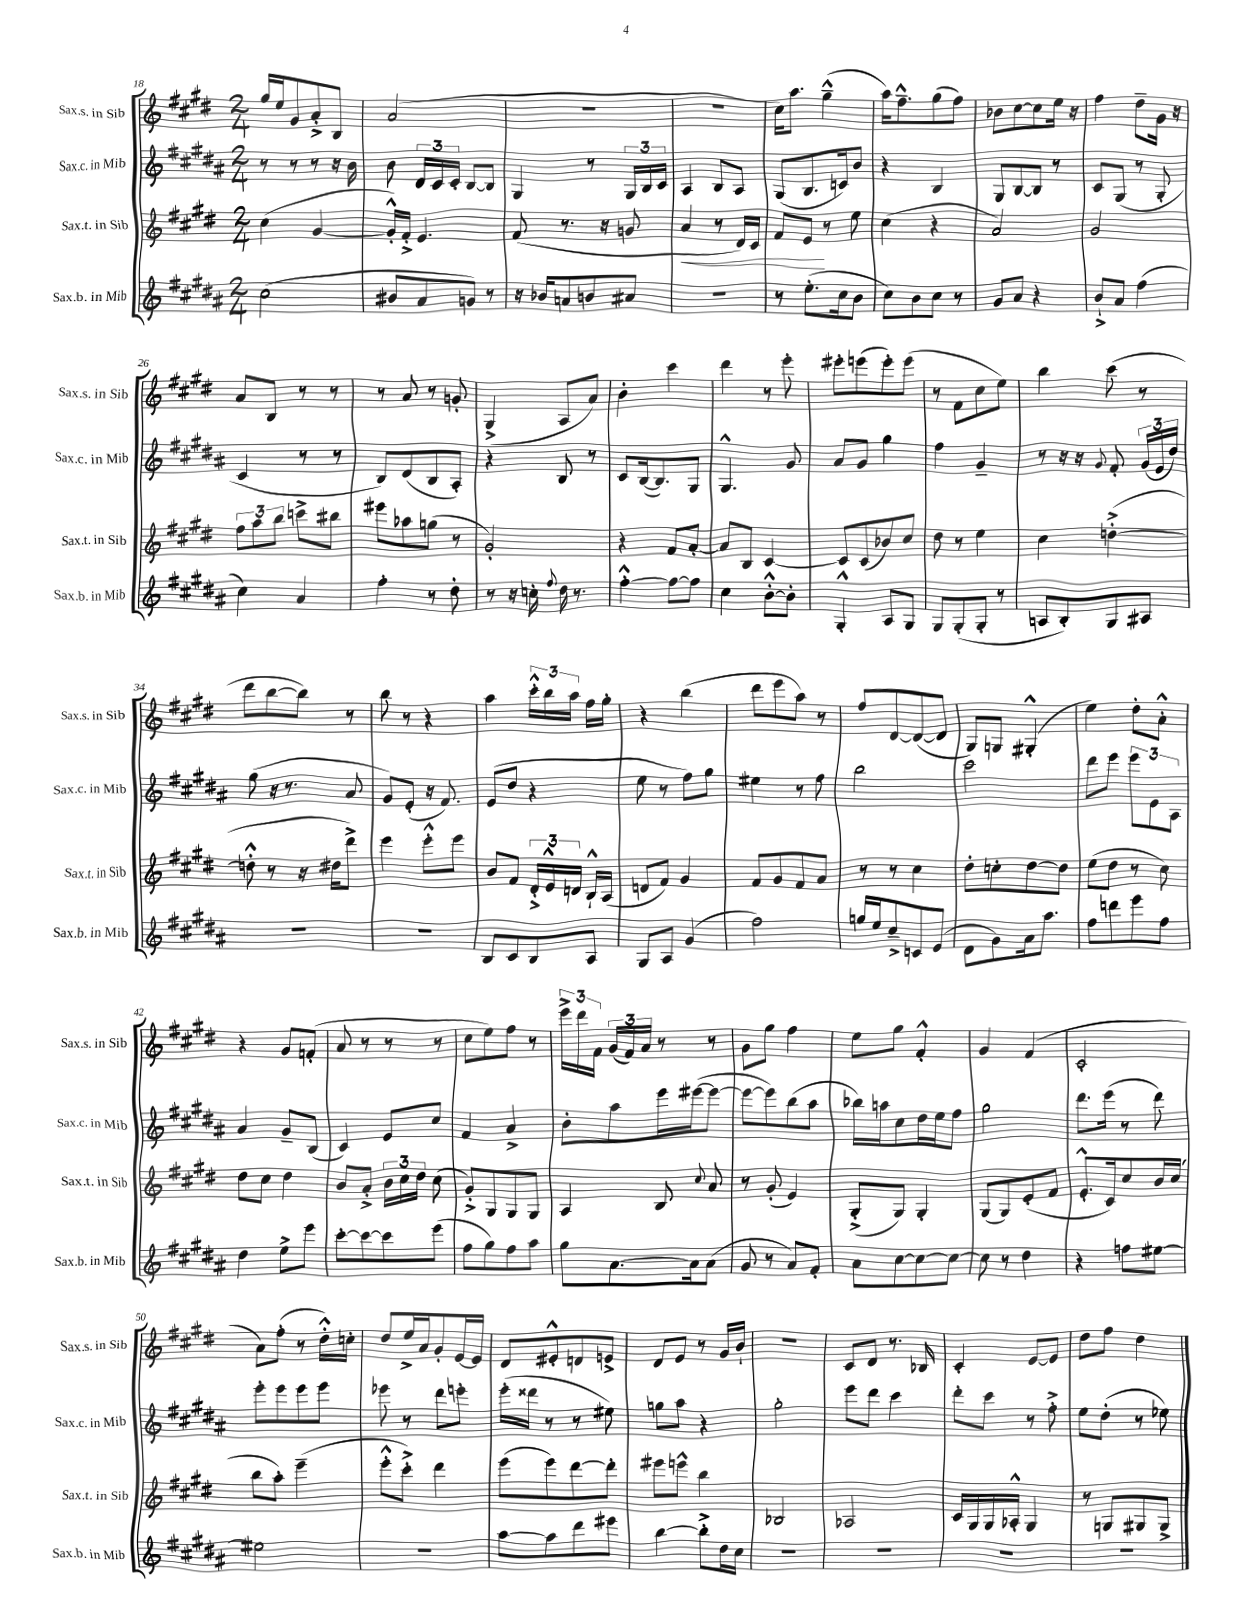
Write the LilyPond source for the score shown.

<<
\new StaffGroup <<
\new Staff = "s0" \with { instrumentName = "Sax.s. in Sib" shortInstrumentName = "Sax.s. in Sib" } {
    \clef treble \key e \major \numericTimeSignature \time 2/4
    \autoBeamOff gis''16[ e''16 gis'8 a'8-.-> b8] |
    a'2( |
    r2 |
    R2 |
    cis''16[) a''8.] gis''4---^( |
    a''16[) fis''8.---^ gis''8( fis''8]) |
    bes'8[ cis''8~ cis''8 e''16] r16 |
    fis''4 dis''8[-- gis'16] r16 |
    a'8[ b8] r8 r8 |
    r8 a'8 r8 g'8-. |
    gis4->( a8[ a'8]) |
    b'4-. cis'''4 |
    dis'''4 r8 e'''8-. |
    eis'''8[-. e'''8( e'''8-.) e'''8]( |
    r8 fis'8[ cis''8 e''8]) |
    b''4 cis'''8( r8 |
    dis'''8[ b''8~ b''8]) r8 |
    b''8 r8 r4 |
    a''4 \tuplet 3/2 { cis'''16[-.-^ b''16 a''16] } fis''16[ gis''16]-. |
    r4 b''4( |
    dis'''8[ e'''8 a''8]) r8 |
    fis''8[ dis'8~ dis'8~( dis'8] |
    gis8[) g8] gis4-.-^( |
    e''4) dis''8[-. a'8]-.-^ |
    r4 gis'8[ f'8]-.( |
    a'8 r8 r8 r8 |
    cis''8[ e''8) fis''8] r8 |
    \tuplet 3/2 { e'''16[-> dis'''16 fis'16] } \tuplet 3/2 { gis'16[( fis'16) a'16] } r8 r8 |
    gis'8[ gis''8] fis''4 |
    e''8[ gis''8] fis'4-.-^ |
    gis'4 fis'4( |
    cis'2-. |
    a'8[) fis''8]-.( r8 dis''16[-.-^) c''16]-. |
    dis''8[ e''16-> a'16 gis'8-. e'16~ e'16] |
    dis'8[ eis'8-.-^ d'8 e'8]-> |
    dis'8[ e'8] r8 gis'16[ b'16]-! |
    R2 |
    cis'8[ dis'8] r8. bes16 |
    cis'4-. e'8[~ e'8] |
    dis''8[ fis''8] dis''4 \bar "|." |
}
\new Staff = "s1" \with { instrumentName = "Sax.c. in Mib" shortInstrumentName = "Sax.c. in Mib" } {
    \clef treble \key b \major \numericTimeSignature \time 2/4
    \autoBeamOff r8 r8 r8 r16 b'16 |
    b'8 \tuplet 3/2 { dis'16[ cis'16 cis'16]-. } b8[~ b8] |
    gis4 r8 \tuplet 3/2 { gis16[ b16 cis'16] } |
    ais4 b8[ ais8] |
    gis8[( b8. c'16) b'8] |
    r4 b4 |
    gis8[ b8~ b8] r8 |
    cis'8[ gis8]( r8 gis8-. |
    cis'4 r8 r8 |
    b8[) dis'8( b8 ais8]-.) |
    r4 b8 r8 |
    cis'8[ b16~( b8.) gis8] |
    gis4.-^ gis'8 |
    ais'8[ gis'8] gis''4 |
    fis''4 gis'4-- |
    r8 r16 r16 \appoggiatura { gis'8 } fis'8-. \tuplet 3/2 { gis'16[( e'16 dis''16]) } |
    gis''8( r16 r8. ais'8 |
    gis'8[) e'8]-.( r16 fis'8.) |
    e'8[( dis''8] r4 |
    e''8 r8 fis''8[) gis''8] |
    eis''4 r8 fis''8 |
    b''2 |
    cis'''2 |
    dis'''8[ e'''8] \tuplet 3/2 { e'''8[ e'8 ais8] } |
    ais'4 gis'8[-- b8]( |
    cis'4) e'8[ cis''8] |
    fis'4 ais'4-> |
    b'8[-. ais''8 e'''16 eis'''16~( eis'''8]~ |
    eis'''8[~ eis'''8) b''8( ais''8] |
    bes''16[) a''16 cis''8 dis''16 e''16 fis''8] |
    gis''2 |
    dis'''8.[ e'''16]( r8 dis'''8) |
    e'''8[-. e'''8 e'''8 e'''8] |
    ees'''8 r8 dis'''8[ e'''8]-. |
    e'''16[-.( disis'''16] r8 r8 eis''8) |
    g''8[ ais''8] r4 |
    gis''2-. |
    e'''8[ dis'''8] cis'''4 |
    dis'''8[-. cis'''8] r8 fis''8-.-> |
    e''8[ dis''8]-.( r8 ees''8) \bar "|." |
}
\new Staff = "s2" \with { instrumentName = "Sax.t. in Sib" shortInstrumentName = "Sax.t. in Sib" } {
    \clef treble \key e \major \numericTimeSignature \time 2/4
    \autoBeamOff cis''4( gis'4~ |
    gis'16[-.-^) fis'16]-.-> e'4. |
    fis'8( r8. r16 g'8 |
    a'4\< r8 dis'16[) cis'16] |
    fis'8[ e'8]\! r8 e''8 |
    cis''4( r4 |
    a'2) |
    gis'2 |
    \tuplet 3/2 { fis''8[ a''8 b''8] } c'''8[-> bis''8] |
    eis'''8[ aes''8 g''8]( r8 |
    gis'2-.) |
    r4 fis'8[ a'8]~-. |
    a'8[ b8] cis'4~ |
    cis'8[ cis'8( bes'8) cis''8] |
    dis''8 r8 e''4 |
    cis''4 d''4~-.->( |
    d''8-.-^ r8 r16 dis''16[ dis'''8]->) |
    e'''4 e'''8[-.-^ e'''8] |
    b'8[ fis'8] \tuplet 3/2 { dis'16[-.-> e'16-^ d'16] } b16[-!-^ a16]( |
    d'8[ fis'8]) gis'4 |
    fis'8[ gis'8 fis'8 a'8] |
    r8 r8 cis''4 |
    dis''8[-. c''8-. dis''8~ dis''8] |
    e''8[( dis''8] r8 cis''8) |
    dis''8[ cis''8] dis''4 |
    b'8[ a'8]-.-> \tuplet 3/2 { b'16[ cis''16 dis''16] } cis''8( |
    gis'8[-.->) gis8 gis8 gis8] |
    a4 b8 \appoggiatura { cis''8 } a'8 |
    r8 gis'8-.( e'4) |
    gis8[-.->( gis8]) gis4-. |
    gis8[( gis8) e'8-.( fis'8] |
    e'8.[-.-^ cis'16) cis''8 b'16 cis''16]( |
    b''8[ a''8]-.) e'''4--( |
    e'''8[-.-^ cis'''8]-.->) dis'''4 |
    e'''8[( e'''8) dis'''8~ dis'''8]-. |
    eis'''8[ e'''8]-^ b''4 |
    bes2 |
    aes2 |
    cis'16[ gis16 gis16 aes16]-.-^ gis4 |
    r8 g8[ gis8 gis8]-> \bar "|." |
}
\new Staff = "s3" \with { instrumentName = "Sax.b. in Mib" shortInstrumentName = "Sax.b. in Mib" } {
    \clef treble \key b \major \numericTimeSignature \time 2/4
    \autoBeamOff cis''2( |
    bis'8[ ais'8 g'8]) r8 |
    r16 bes'16[ a'8 b'8 ais'8] |
    R2 |
    r8 e''8.[-.( cis''16 b'8] |
    cis''8[) b'8 cis''8] r8 |
    gis'8[ ais'8] r4 |
    b'8[-!-> ais'8] fis''4( |
    cis''4) ais'4 |
    fis''4-. r8 dis''8-. |
    r8 r16 c''16-. \appoggiatura { fis''8 } dis''16 r8. |
    fis''4~-.-^ fis''8[~ fis''8] |
    cis''4 b'8[~-.-^ b'8]-. |
    gis4-.-^ ais8[ gis8] |
    gis8[ gis8-.( gis8]-. r8 |
    a8[ b8-.) gis8 ais8] |
    R2 |
    R2 |
    b8[ cis'8 b8 ais8] |
    gis8[ ais8] gis'4( |
    fis''2) |
    g''16[ e''16 cis''8---> c'8 e'8]( |
    dis'8[ gis'8) ais'16 ais''8.] |
    fis''8[ d'''8 e'''8 fis''8] |
    dis''4 e''8[-> e'''8] |
    cis'''8[~-. cis'''8~ cis'''8 e'''8]( |
    fis''8[ gis''8) fis''8 ais''8] |
    gis''8[ ais'8.~ ais'16 ais'8]( |
    gis'8 r8 ais'8[) fis'8]-. |
    ais'8[ cis''8~ cis''8~ cis''8]~ |
    cis''8 r8 dis''4 |
    r4 f''8[ eis''8]~ |
    eis''2 |
    R2 |
    ais''8[~ ais''8 dis'''8 eis'''8] |
    b''4~ b''8[-.-> dis''16 cis''16] |
    R2 |
    R2 |
    R2 |
    R2 \bar "|." |
}
>>
>>
\layout { \context { \Score currentBarNumber = #18 } }
